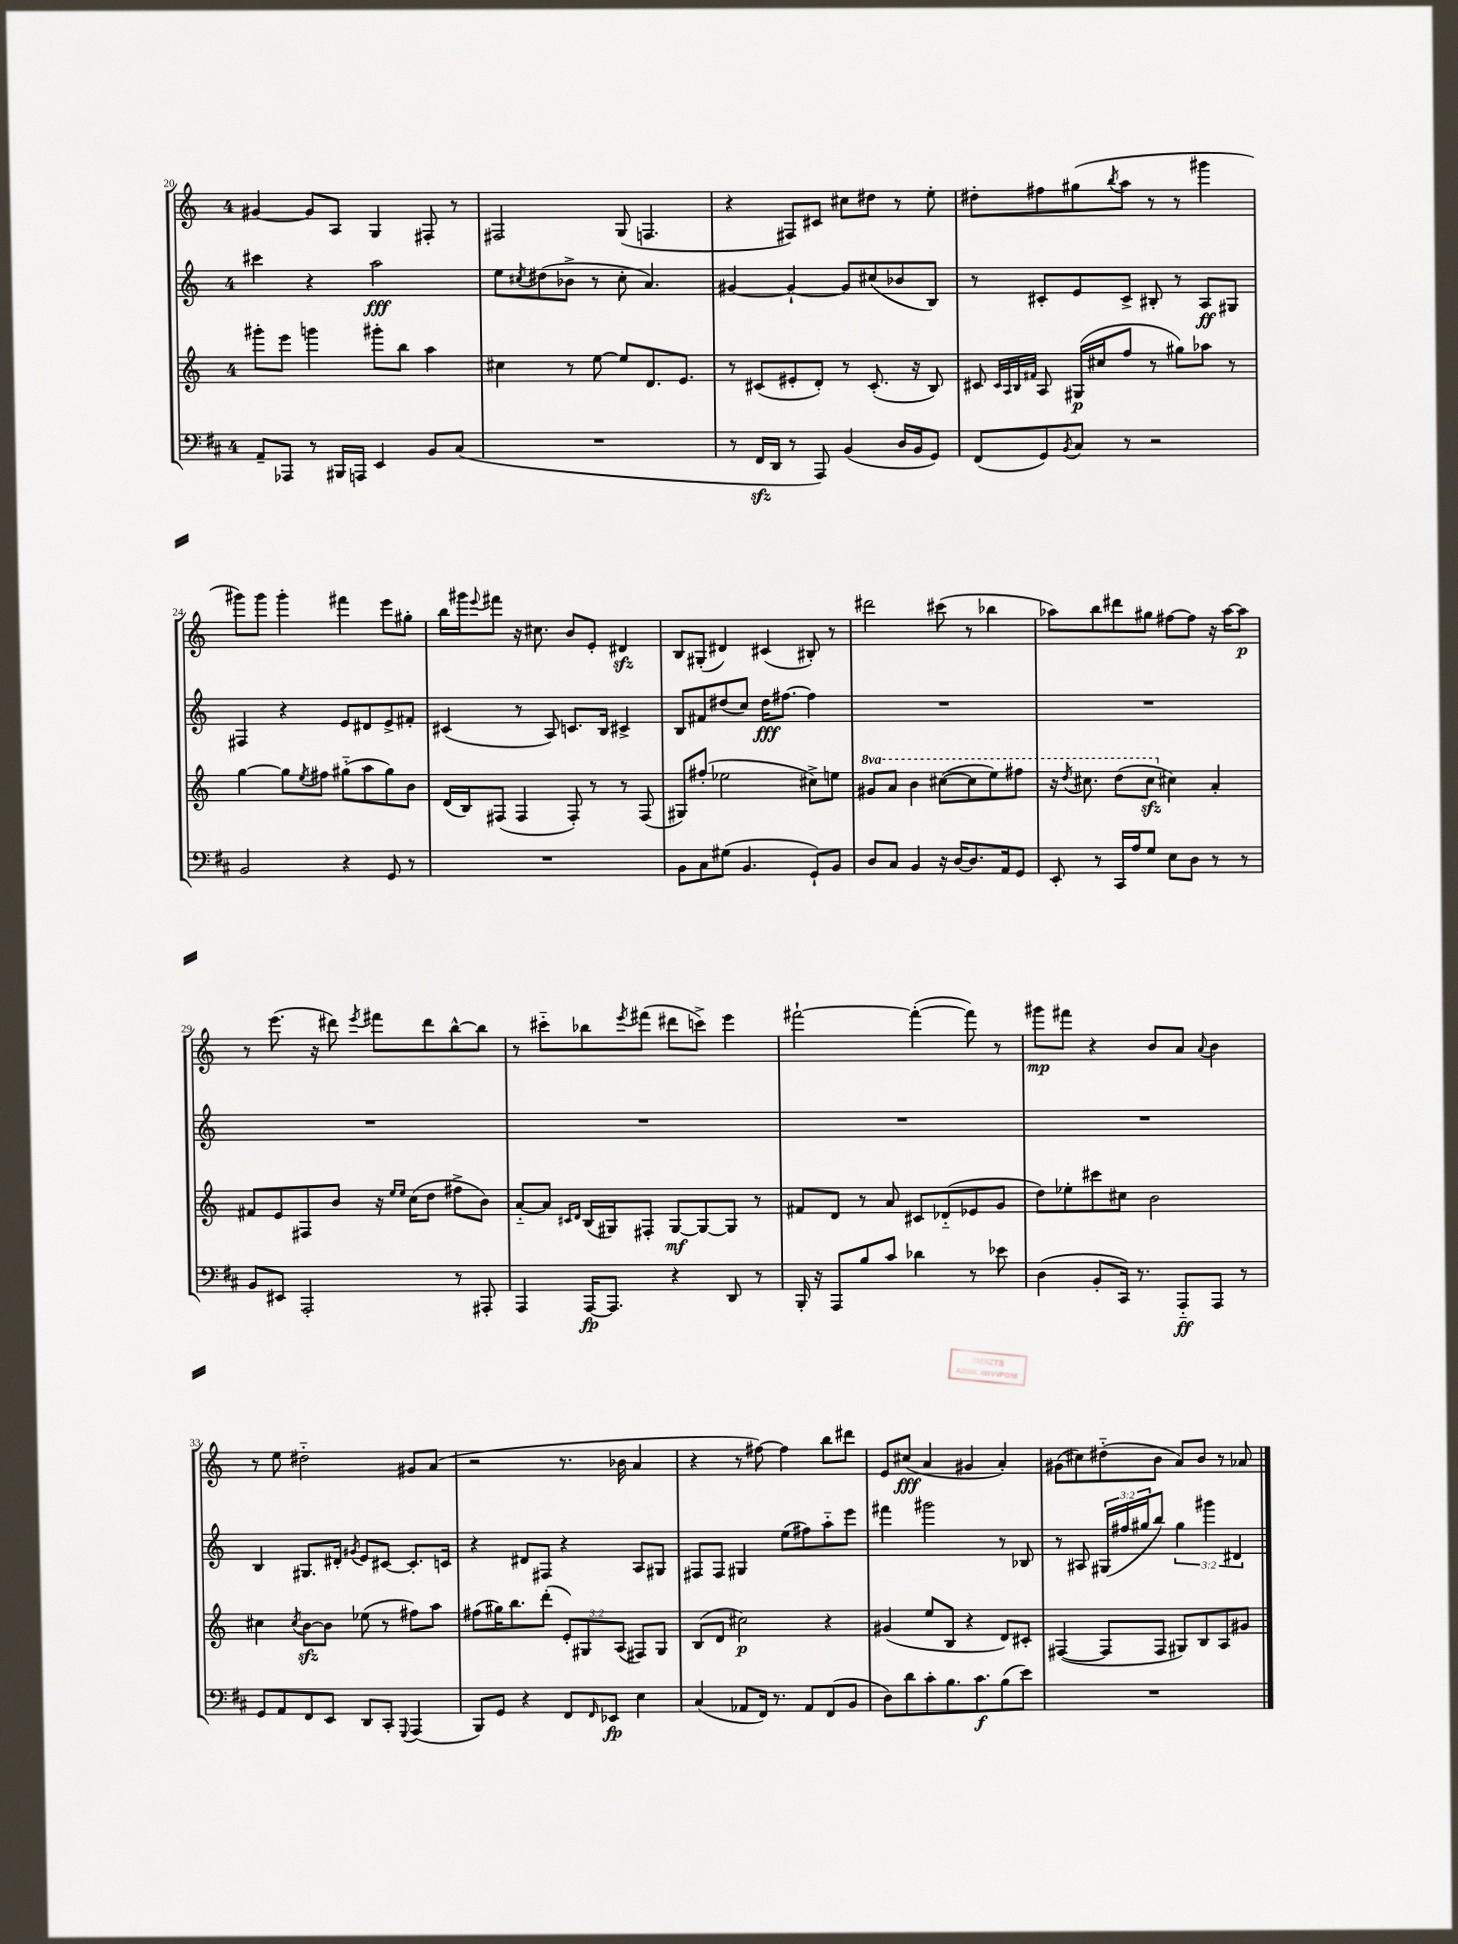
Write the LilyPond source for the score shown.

<<
\new StaffGroup <<
\new Staff = "s0" {
    \clef treble \key c \major \once \override Staff.TimeSignature.style = #'single-digit \time 4/4
    gis'4~ gis'8 a8 g4 fis8-. r8 |
    fis2 g8( f4. |
    r4 fis8) cis'8 cis''8 dis''8 r8 e''8-. |
    dis''8-. fis''8 gis''8( \acciaccatura { b''8 } a''8 r8 r8 gis'''4 |
    gis'''8) gis'''8 gis'''4-. fis'''4 e'''8 gis''8-. |
    b''16 gis'''16 \appoggiatura { e'''8 } fis'''8 r16 cis''8. b'8 e'8-. dis'4\sfz |
    b8 gis8-.( dis'4) cis'4( bis8-.) r8 |
    dis'''2 cis'''8( r8 bes''4 |
    aes''8) b''8 dis'''8 gis''8 fis''8~ fis''8 r16 aes''16~ aes''8\p |
    r8 e'''8.( r16 dis'''8) \acciaccatura { e'''8 } fis'''8 dis'''8 b''8~-^ b''8 |
    r8 cis'''8-_ bes''8 \acciaccatura { e'''8 } fis'''8( dis'''8 c'''8->) e'''4 |
    fis'''2~-! fis'''4~-.( fis'''8) r8 |
    gis'''8\mp fis'''8 r4 b'8 a'8 \appoggiatura { a'8 } b'4 |
    r8 e''8 dis''2-_ gis'8 a'8( |
    r2 r8. bes'16 a'4 |
    r4 r8 fis''8~) fis''4 b''8 dis'''8 |
    e'8 cis''8\fff( a'4 gis'4 a'4-.) |
    gis'8( cis''8) dis''8-_( b'8 a'8) b'8 r8 aes'8 \bar "|." |
}
\new Staff = "s1" {
    \clef treble \key c \major \once \override Staff.TimeSignature.style = #'single-digit \time 4/4 \override Staff.TupletNumber.text = #tuplet-number::calc-fraction-text
    cis'''4 r4 a''2\fff |
    e''8 \acciaccatura { cis''8 } dis''8( bes'8-> r8 cis''8-. a'4.) |
    gis'4~ gis'4~-! gis'8 cis''8( bes'8 b8) |
    r8 cis'8-. e'8 cis'8-> bis8-. r8 a8\ff gis8 |
    fis4 r4 e'8 dis'8 e'8-> fis'8-. |
    cis'4( r8 a8) c'8. b16 cis'4-> |
    b8 fis'8 dis''8( c''8) dis''16\fff fis''8.~ fis''4 |
    R1 |
    R1 |
    R1 |
    R1 |
    R1 |
    R1 |
    b4 gis8. dis'16-. \acciaccatura { gis'8 } e'8 cis'8~ cis'8.-. c'16 |
    r4 dis'8 fis8 r4 a8 gis8 |
    fis8 fis8 gis4 e''8( fis''8) a''8-_ e'''8 |
    fis'''4 gis'''2 r8 bes8 |
    r8 ais8 \tuplet 3/2 { gis16( fis''16 gis''16 } b''8) \tuplet 3/2 { gis''4 gis'''4 dis'4 } \bar "|." |
}
\new Staff = "s2" {
    \clef treble \key c \major \once \override Staff.TimeSignature.style = #'single-digit \time 4/4 \override Staff.TupletNumber.text = #tuplet-number::calc-fraction-text \set Staff.ottavationMarkups = #ottavation-simple-ordinals
    gis'''8-. e'''8 g'''4 gis'''8-. b''8 a''4 |
    cis''4 r8 e''8~ e''8 d'8. e'8. |
    r8 cis'8( eis'8-. d'8-.) r8 cis'8.-.( r16 b8) |
    cis'8 \grace { cis'32 a32 b32 fis'32 } a8 gis16\p( cis''16 f''8 r8 gis''8) aes''8 r8 |
    g''4~ g''8 \acciaccatura { e''8 } fis''8 gis''8-_( a''8 gis''8) b'8 |
    d'16( b16) fis8( fis4 fis8-.) r8 r8 fis8( |
    gis8) fis''8-.( ees''2 cis''8->) e''8 |
    \ottava #1 gis''8 a''8 b''4 cis'''8~( cis'''8 e'''8) fis'''8 |
    r16 \acciaccatura { d'''8 } cis'''8. d'''8( cis'''8\sfz \ottava #0 cis''4) a'4-. |
    fis'8 e'8 fis8 b'8 r16 \grace { e''16 e''16 } c''16( d''8 fis''8-> b'8) |
    a'8~-_ a'8 \grace { cis'16 d'16 } b16( gis16) fis8-. gis8~\mf gis8~ gis8 r8 |
    fis'8 d'8 r8 a'8 cis'8 des'8-_( ees'8 g'8 |
    d''8) ees''8-. cis'''8 cis''8 b'2 |
    cis''4 \acciaccatura { cis''8 } b'8~\sfz b'8 ees''8( r8 fis''8) a''8 |
    fis''8( gis''16) b''8. d'''8-.( \tuplet 3/2 { e'8-.) gis8 a8( } fis8) gis8 |
    b8( d'8 cis''2\p) r4 |
    gis'4( e''8 b8 r4 d'8) cis'8-. |
    fis4~( fis8 fis8 gis8) b8 a8 gis'8 \bar "|." |
}
\new Staff = "s3" {
    \clef bass \key d \major \once \override Staff.TimeSignature.style = #'single-digit \time 4/4
    a,8-- aes,,8 r8 bis,,16 a,,16 e,4 b,8 cis8( |
    R1 |
    r8 fis,16\sfz d,16 r8 a,,8) b,4( d16 b,16 g,8) |
    fis,8( g,8) \acciaccatura { b,8 } cis8 r8 r2 |
    b,2 r4 g,8 r8 |
    R1 |
    b,8 cis8 gis8( b,4. g,8-!) b,8 |
    d8 cis8 b,4 r16 d16~ d8. a,16 g,8 |
    e,8-. r8 cis,16 a16 g8 e8 d8 r8 r8 |
    b,8 eis,8 a,,2-. r8 ais,,8-. |
    a,,4 a,,16~\fp a,,8. r4 d,8 r8 |
    b,,16-. r16 a,,8 b8 cis'8 des'4 r8 ees'8 |
    d4( b,8-. cis,16) r8. a,,8-_\ff a,,8 r8 |
    g,8 a,8 fis,8 e,8 d,8 cis,8-. \appoggiatura { g,,8 } a,,4( |
    b,,8) g,8 r4 fis,8 \grace { fis,16 } ees,8\fp e4 |
    cis4( aes,8 fis,16) r8. aes,8 fis,8( b,8 |
    d8) d'8 cis'8-. b8. cis'8.\f b8( e'8) |
    R1 \bar "|." |
}
>>
>>
\layout { \context { \Score currentBarNumber = #20 } }
